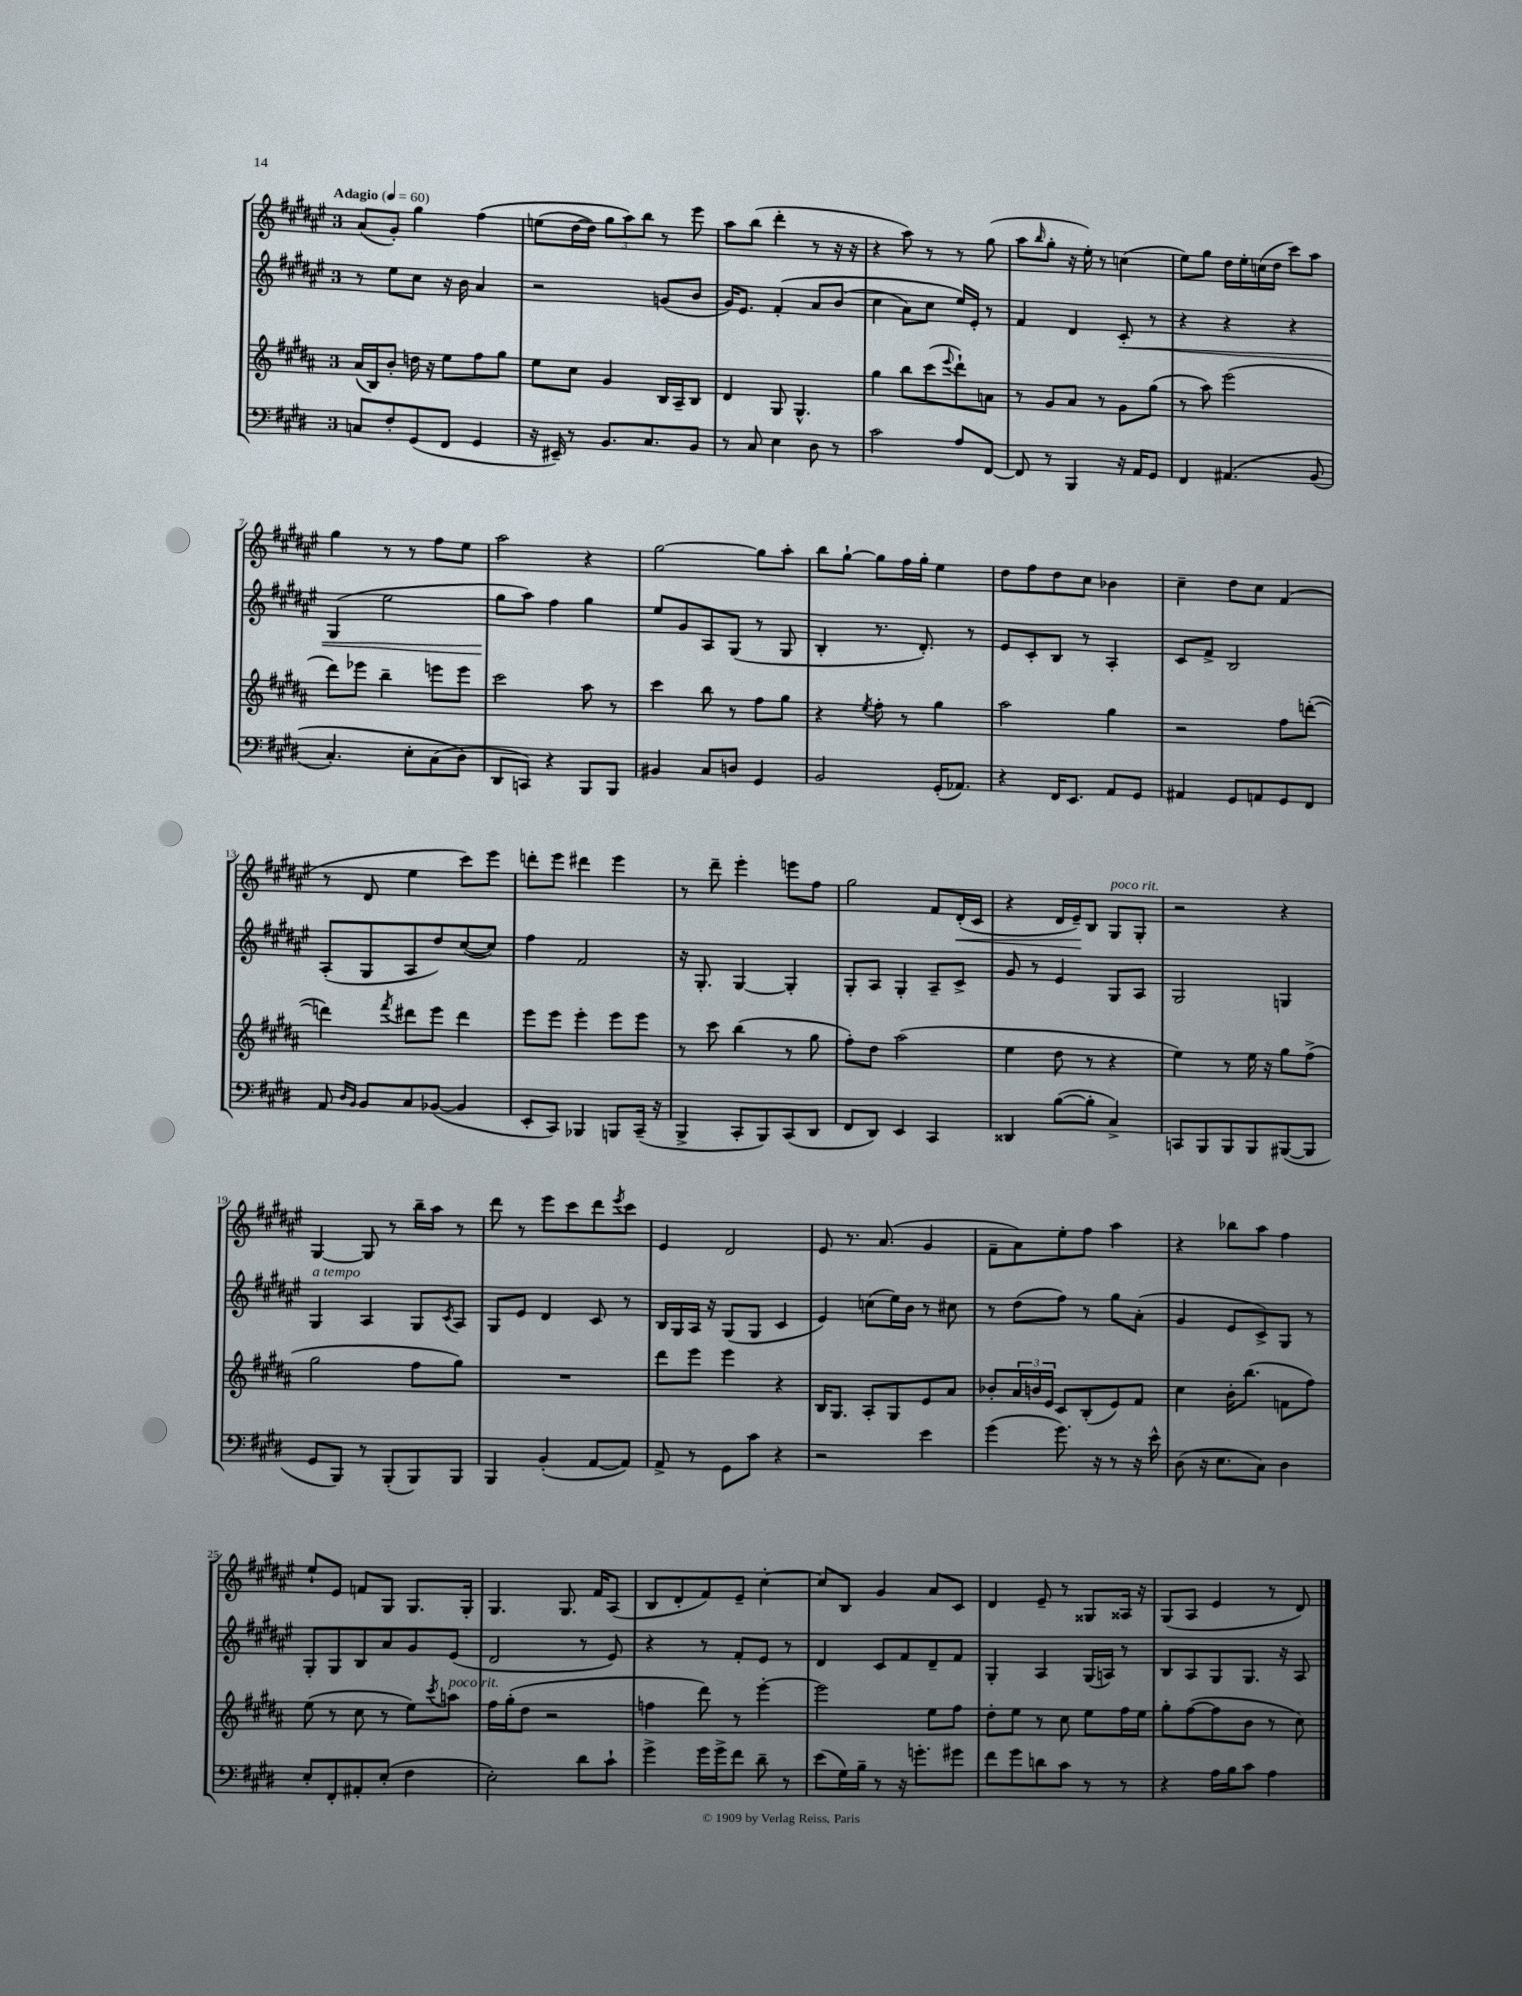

**kern	**kern	**kern	**kern
*staff4	*staff3	*staff2	*staff1
*clefF4	*clefG2	*clefG2	*clefG2
*k[f#c#g#d#]	*k[f#c#g#d#a#]	*k[f#c#g#d#a#e#]	*k[f#c#g#d#a#e#]
*M3/4	*M3/4	*M3/4	*M3/4
*MM60	*MM60	*MM60	*MM60
8C/L	(16a#/LL	8r	(8a#/L
.	16B/J)	.	.
8F#'/	8b'/J	8ee#\L	8g#'/J)
(8GG#/	16dd\	8cc#\J	4gg#\
.	16r	.	.
8FF#/J	8ee\L	16r	.
.	.	16b\	.
4GG#/	8ff#\	4a#/	&(4ff#\
.	8gg#\J	.	.
=	=	=	=
16r	8ee\L	2r	(8ee\L
16EE#~/)	.	.	.
8r	8cc#\J	.	[16dd#\L
.	.	.	16dd#\]JJ)
8.BB/L	4g#/	.	12gg#\L
.	.	.	12aa#\&)
.	.	.	12bb\J
8.C#/	.	.	.
.	16B/LL	(8g/L	8r
.	16A#~/J	.	.
8BB/J	8B/J	8b/J	8eee#\
=	=	=	=
8r	4d#/	16g#/LK)	8aa#\L
.	.	8.e#/J	.
8C#/	.	.	(8bb\J
4E\	8G#/	&(4f#'/	4ddd#'\
.	4.G#^^/	.	.
8D#\	.	8a#/L	8r
8r	.	(8b/J	16r
.	.	.	16r
=	=	=	=
2c#\	4gg#\	4cc#\	4r
.	8bb\L	8a#\L)	8aa#\)
.	(8ccc#\	8cc#\J	8r
.	8qqeee/	.	.
8A/L	8ddd#`\)	16ee#/LL&)	8r
.	.	16e#'/JJ	.
[8FF#/J	8a\J	8r	(8gg#\
=	=	=	=
8FF#/]	8r	4f#/	8aa#\L
.	.	.	16qqbb/
8r	8g#/L	.	8gg#'\J
4BBB/	8a#/J	4d#/	16r
.	.	.	16ee#'\)
.	8r	.	8r
16r	8g#\L	8c#'/	(4cc\
16AA/LK	.	.	.
8GG#/J	(8gg#\J	8r	.
=	=	=	=
4FF#/	8r	4r	8ee#\L)
.	8aa#\)	.	8gg#\J
&(4.AA#/	(2eee\	4r	16dd#\LL
.	.	.	16ee#'\
.	.	.	(16cc\
.	.	.	16dd#\JJ
.	.	4r	8ccc#\L)
(8BB/	.	.	8aa#\J
=	=	=	=
4.C#'/)	8ddd#\L)	(4G#/	4gg#\
.	8eee-\J	.	.
.	4bb~\	2ee#\	8r
8E'\L	.	.	8r
(8C#\	8eee\L	.	8ff#\L
8D#\J&)	8eee\J	.	8ee#\J
=	=	=	=
8DD#/L	2ccc#\	8gg#\L	2aa#\
8CC/J)	.	8aa#\J)	.
4r	.	4ff#\	.
8BBB/L	8aa#\	4gg#\	4r
8BBB/J	8r	.	.
=	=	=	=
4BB#/	4ccc#\	8ee#/L	[2gg#\
.	.	8g#/	.
8C#/L	8bb\	8A#/	.
8D/J	8r	(8G#/J	.
4GG#/	8ff#\L	8r	8gg#\]L
.	8gg#\J	8G#/	8aa#'\J
=	=	=	=
2BB/	4r	4B'/	8bb\L
.	.	.	[8gg#`\J
.	8qee/	.	.
.	8ff#'\	8.r	8gg#\]L
.	8r	.	16ff#\L
.	.	8.d#'/)	16gg#'\JJ
(16GG#'/LK	4gg#\	.	4ee#\
8.AA-/J)	.	.	.
.	.	8r	.
=	=	=	=
4r	2aa#\	8e#/L	8dd#\L
.	.	8c#'/	8ff#\
16FF#/LK	.	8B/J	8dd#\
8.EE/J	.	.	.
.	.	8r	8cc#\J
8AA/L	4gg#\	4A#'/	4b-\
8GG#/J	.	.	.
=	=	=	=
4AA#/	2r	8c#/L	4cc#~\
.	.	8f#^/J	.
8GG#/L	.	2B/	8dd#\L
8AA/	.	.	8cc#\J
8GG#/	8ff#\L	.	(4f#/
8FF#/J	([8ddd'\J	.	.
=	=	=	=
8AA/	4ddd\])	(8A#'/L	8r
16qqD#/LL	.	.	.
16qqBB/JJ	.	.	.
8BB/L	.	8G#/	8d#/
.	8qfff#/	.	.
8C#/	8ddd#\L	8A#/	4ee#\
([8BB-/J	8eee\J	8dd#/)	.
4BB-/]	4ddd#\	([8cc#/	8ccc#\L)
.	.	8cc#/]J)	8eee#\J
=	=	=	=
8EE'/L	8eee\L	4ff#\	8ddd'\L
8CC#/J)	8eee\J	.	8eee#\J
4BBB-/	4eee'\	2f#/	4ddd#\
8BBB/L	8eee\L	.	4eee#\
(16CC#~/Jk	8eee\J	.	.
16r	.	.	.
=	=	=	=
4BBB^/	8r	16r	8r
.	.	8.G#'/	.
.	8ccc#\	.	8ddd#~\
8CC#'/L	(4bb\	[4G#/	4eee#'\
8BBB/)	.	.	.
(8CC#/	8r	4G#'/]	8eee\L
8DD#/J	8gg#\	.	8ff#\J
=	=	=	=
8FF#/L	8ff#'\L)	8G#'/L	2gg#\
8DD#/J)	8dd#\J	8A#/J	.
4EE/	(2aa#\	4G#'/	.
4CC#/	.	8A#~/L	8f#/L
.	.	8c#^/J	(16d#'/L
.	.	.	16c#/JJ
=	=	=	=
4DD##/	4ee\	8g#/	4r
.	.	8r	.
([8B\L	8dd#\	4e#/	16d#/LL
.	.	.	16e#~/J)
8B'\]J	8r	.	8B/J
4C#^/)	4r	8G#/L	8G#/L
.	.	8A#/J	8G#'/J
=	=	=	=
8CC/L	4ee\)	2G#/	2r
8BBB/	.	.	.
8BBB/	8r	.	.
8BBB/	16ee\	.	.
.	16r	.	.
([8BBB#/	8gg#\L	4G/	4r
8BBB#/]J	(8ff#^\J	.	.
=	=	=	=
8GG#/L	2gg#\	4G#/	[4G#/
8BBB/J)	.	.	.
8r	.	4A#/	8G#/]
(8BBB'/L	.	.	8r
8BBB/)	8ff#\L	8G#/L	16bb~\LL
.	.	.	16aa#\JJ
.	.	8qc#/	.
8BBB/J	8gg#\J)	8A#/J	8r
=	=	=	=
4BBB/	2.r	8G#/L	8ddd#\
.	.	8e#/J	8r
(4BB'/	.	4d#/	8eee#\L
.	.	.	8ccc#\
[8AA/L	.	8c#/	8ddd#\
.	.	.	8qeee#/
8AA/]J)	.	8r	8ccc#\J
=	=	=	=
8AA^/	8ddd#\L	16B/LL	4e#/
.	.	16G#/	.
8r	8eee\J	16A#/JJ	.
.	.	16r	.
8GG#\L	4eee\	(8G#/L	2d#/
8c#\J	.	8G#/J	.
4r	4r	4c#/	.
=	=	=	=
2r	16B/LK	4e#/)	8e#/
.	8.G#/J	.	.
.	.	.	8.r
.	8A#'/L	(8cc\L	.
.	.	.	(8.a#/
.	8G#/	16ee#\L)	.
.	.	16b\JJ	.
4e\	8e/	8r	4g#/
.	8a#/J	8cc#\	.
=	=	=	=
(4g#\	8b-'/L	8r	8f#~\L
.	24a#/L	(8dd#\L	8a#\)
.	24b/	.	.
.	24e/JJ	.	.
8.g#\)	8c#/L	8ff#\J)	8ee#'\
.	(8B'/	8r	8ff#\J
16r	.	.	.
8r	8e/)	8gg#\L	4aa#\
16r	8f#/J	(8a#'\J	.
16e^^\	.	.	.
=	=	=	=
(8D#\	4cc#\	4g#/	4r
16r	.	.	.
8.E\L	.	.	.
.	16b'\LK	8e#/L	8bb-\L
.	(8.bb\J	.	.
8C#\J)	.	8c#^/)	8aa#\J
4D#\	8f\L	8G#/J	4ff#\
.	8ff#\J)	8r	.
=	=	=	=
8E'/L	(8ee\	8G#'/L	8ee#`/L
8FF#'/	8r	8G#/	8e#/J
8AA#'/	8cc#\	8B/	8f/L
(8E'/J	8r	8a#/	8G#/J
4F#\	8ee\L)	8g#/	8.G#/L
.	8qccc#/	.	.
.	8aa\J	(8e#/J	.
.	.	.	16G#'/Jk
=	=	=	=
2E'\)	16ff#\LL	2d#/	4.G#/
.	(16gg#'\J	.	.
.	8dd#\J	.	.
.	2r	.	.
.	.	.	8.G#/
8d#\L	.	8r	.
.	.	.	16f#/LK
8c#`\J	.	8e#/)	(8A#/J
=	=	=	=
4g#^\	4ff\	4r	8B/L
.	.	.	8d#'/
16g#\LL	8ddd#\)	8r	8f#/)
16g#^\J	.	.	.
8f#\J	8r	8f#'/L	8e#~/J
8d#~\	[4eee'\	8e#/J	[4cc#'\
8r	.	8r	.
=	=	=	=
(8e\L	2eee\]	4d#/	8cc#/]L
16G#\L)	.	.	8B/J
16B~\JJ	.	.	.
8r	.	8c#/L	4g#/
16r	.	8f#/	.
8.g'\L	.	.	.
.	8ee\L	8d#~/	8a#/L
8g#\J	8ff#\J	8f#/J	8c#/J
=	=	=	=
8f#\L	8dd#'\L	4G#'/	4d#/
8g#\	8ee\J	.	.
8d\	8r	4A#/	8e#~/
8c#\J	8cc#\	.	8r
8r	8ee\L	(16G#/LL	8G##/L
.	.	16A/JJ)	.
8r	16ff#\L	8r	16A##/Jk
.	16ee\JJ	.	16r
=	=	=	=
4r	8gg#'\L	8B/L	(8G#/L
.	([8ff#\	8A#/	8A#/J
16A\LL	8ff#\]	8G#/	4e#/
16B\J	.	.	.
8c#\J	8b\J	8.G#/J	.
4A\	8r	.	8r
.	.	16r	.
.	8cc#\)	8A#/	8d#/)
==	==	==	==
*-	*-	*-	*-
